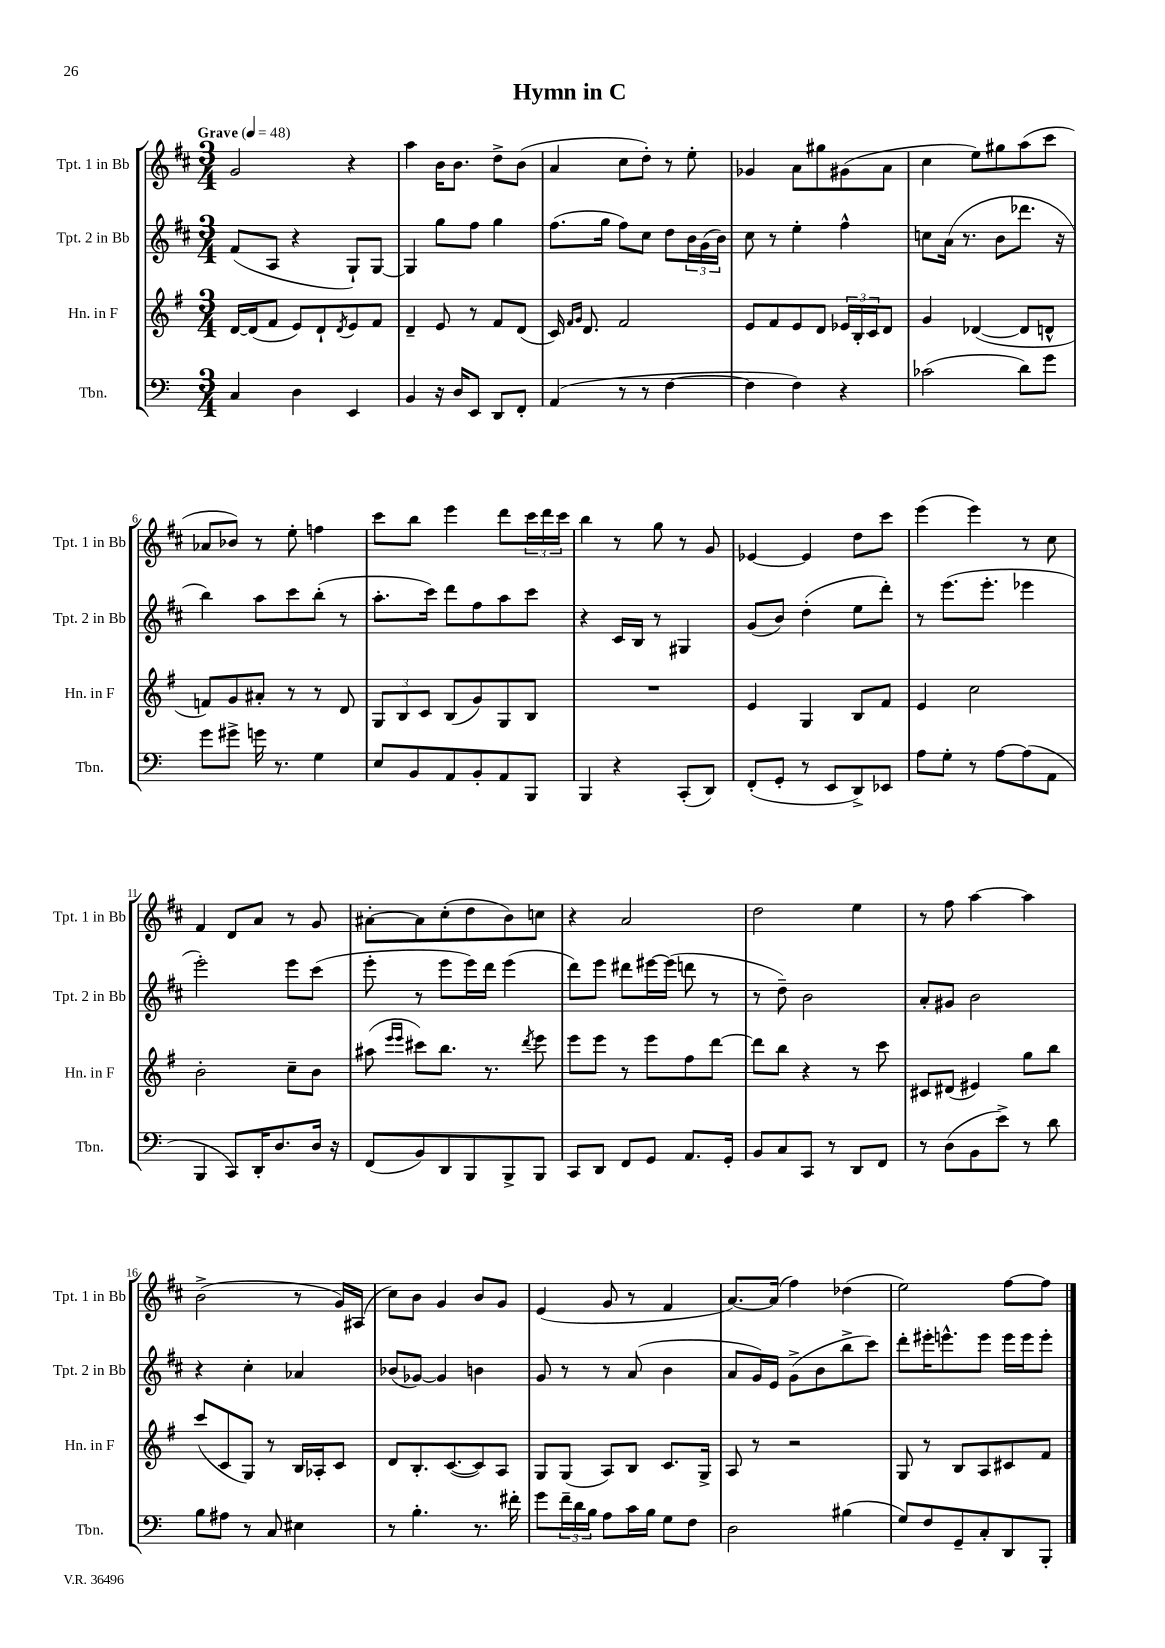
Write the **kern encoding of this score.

**kern	**kern	**kern	**kern
*part4	*part3	*part2	*part1
*staff4	*staff3	*staff2	*staff1
*I"Tbn.	*I"Hn. in F	*I"Tpt. 2 in Bb	*I"Tpt. 1 in Bb
*I'Tbn.	*I'Hn. in F	*I'Tpt. 2 in Bb	*I'Tpt. 1 in Bb
*clefF4	*clefG2	*clefG2	*clefG2
*k[]	*k[f#]	*k[f#c#]	*k[f#c#]
*M3/4	*M3/4	*M3/4	*M3/4
*MM48	*MM48	*MM48	*MM48
=1	=1	=1	=1
!	!	!	!LO:TX:a:B:t=Grave
4C/	[16d/LL	(8f#/L	2g/
.	(16d/J]	.	.
.	8f#/J	8A/J	.
4D\	8e/L)	4r	.
.	8d`/	.	.
.	8qd/	.	.
4EE/	8e/	8G`/L)	4r
.	8f#/J	[8G/J	.
=2	=2	=2	=2
4BB/	4d~/	4G/]	4aa\
16r	8e/	8gg\L	16b\KL
16D/KL	.	.	8.b\J
8EE/J	8r	8ff#\J	.
8DD/L	8f#/L	4gg\	8dd^\L
8FF'/J	(8d/J	.	(8b\J
=3	=3	=3	=3
(4AA/	16c/)	(8.ff#\L	4a/
.	16qqf#/LL	.	.
.	16qqg/JJ	.	.
.	8.d/	.	.
.	.	16gg\Jk	.
8r	2f#/	8ff#\L)	8cc#\L
8r	.	8cc#\J	8dd'\J)
[4F\	.	8dd\L	8r
.	.	24b\L	8ee'\
.	.	(24g\	.
.	.	24b\JJ)	.
=4	=4	=4	=4
4F\]	8e/L	8cc#\	4g-X/
.	8f#/	8r	.
4F\)	8e/	4ee'\	8a\L
.	8d/J	.	8gg#X\
4r	24e-X/LL	4ff#^^\	(8g#X\
.	24B'/	.	.
.	24c/J	.	.
.	8d/J	.	8a\J
=5	=5	=5	=5
(2c-X\	4g/	8ccn\L	4cc#\
.	.	(16a\Jk	.
.	.	8.r	.
.	([4d-X/	.	8ee\L)
.	.	8b\L	8gg#X\
8d\L)	8d-/L]	8.ddd-X\J	(8aa\
8g\J	8dn^^/J	.	8ccc#\J
.	.	16r	.
!!LO:LB:g=z
=6	=6	=6	=6
8g\L	8fn/L)	4bb\)	8a-X/L
8g#X^\J	8g/	.	8b-X/J)
16gn\	8a#X'/J	8aa\L	8r
8.r	.	.	.
.	8r	8ccc#\	8ee'\
4G\	8r	(8bb'\J	4ffn\
.	8d/	8r	.
=7	=7	=7	=7
8E/L	12G/L	8.aa'\L	8ccc#\L
.	12B/	.	.
8BB/	.	.	8bb\J
.	12c/J	.	.
.	.	16ccc#\Jk)	.
8AA/	(8B/L	8ddd\L	4eee\
8BB'/	8g/)	8ff#\	.
8AA/	8G/	8aa\	8ddd\L
8BBB/J	8B/J	8ccc#\J	24ccc#\L
.	.	.	24ddd\
.	.	.	24ccc#\JJ
=8	=8	=8	=8
4BBB/	2.r	4r	4bb\
4r	.	16c#/LL	8r
.	.	16B/JJ	.
.	.	8r	8gg\
(8CC'/L	.	4G#X/	8r
8DD/J)	.	.	8g/
=9	=9	=9	=9
(8FF'/L	4e/	(8g/L	[4e-X/
8GG'/J	.	8b/J)	.
8r	4G/	(4dd'\	4e-/]
8EE/L	.	.	.
8DD^/)	8B/L	8ee\L	8dd\L
8EE-X/J	8f#/J	8ddd'\J)	8ccc#\J
=10	=10	=10	=10
8A\L	4e/	8r	(4eee\
8G'\J	.	(8.eee\L	.
8r	2cc\	.	4eee\)
.	.	8.eee'\J	.
[8A\L	.	.	.
(8A\]	.	4eee-X\	8r
8AA\J	.	.	8cc#\
!!LO:LB:g=z
=11	=11	=11	=11
4BBB/	2b'\	2eee'\)	4f#/
8CC/L)	.	.	8d/L
16DD'/K	.	.	8a/J
8.D/	.	.	.
.	8cc~\L	8eee\L	8r
16D/Jk	8b\J	(8ccc#\J	8g/
16r	.	.	.
=12	=12	=12	=12
(8FF/L	(8aa#X\	8eee'\	[8a#X'\L
.	16qqeee/LL	.	.
.	16qqeee/JJ	.	.
8BB/)	8ccc#X\L)	8r	8a#\]
8DD/	8.bb\J	8eee\L	(8cc#'\
8BBB/	.	16eee\L)	8dd\
.	8.r	16ddd\JJ	.
8BBB^/	.	(4eee\	8b\)
.	8qddd/	.	.
8BBB/J	8eee\	.	8ccn\J
=13	=13	=13	=13
8CC/L	8eee\L	8ddd\L)	4r
8DD/J	8eee\J	8eee\J	.
8FF/L	8r	8ddd#X\L	2a/
8GG/J	8eee\L	[16eee#X\L	.
.	.	(16eee#\JJ]	.
8.AA/L	8ff#\	8dddn\	.
.	[8ddd\J	8r	.
16GG'/Jk	.	.	.
=14	=14	=14	=14
8BB/L	8ddd\L]	8r	2dd\
8C/	8bb\J	8dd~\)	.
8CC/J	4r	2b\	.
8r	.	.	.
8DD/L	8r	.	4ee\
8FF/J	8ccc\	.	.
=15	=15	=15	=15
8r	8c#X/L	8a'/L	8r
(8D\L	(8d#X/J	8g#X/J	8ff#\
8BB\	4e#X/)	2b\	[4aa\
8e^\J)	.	.	.
8r	8gg\L	.	4aa\]
8d\	8bb\J	.	.
!!LO:LB:g=z
=16	=16	=16	=16
8B\L	(8ccc/L	4r	(2b^\
8A#X\J	8c/	.	.
8r	8G/J)	4cc#'\	.
8C/	8r	.	.
4E#X\	16B/LL	4a-X/	8r
.	16A-X'/J	.	.
.	8c/J	.	16g/LL)
.	.	.	(16A#X/JJ
=17	=17	=17	=17
8r	8d/L	(8b-X/L	8cc#\L)
4.B'\	8.B'/	[8g-X/J)	8b\J
.	.	4g-/]	4g/
.	([8.c/	.	.
8.r	8c/])	4bn\	8b/L
.	8A/J	.	8g/J
16f#X'\	.	.	.
=18	=18	=18	=18
8g\L	8G/L	8g/	(4e/
24f~\L	(8G/J	8r	.
24d\	.	.	.
24B\JJ	.	.	.
8A\L	8A/L)	8r	8g/
16c\L	8B/J	(8a/	8r
16B\JJ	.	.	.
8G\L	8.c/L	4b\	4f#/
8F\J	.	.	.
.	16G^/Jk	.	.
=19	=19	=19	=19
2D\	8A/	8a/L	[8.a/L)
.	8r	16g/L)	.
.	.	16e/JJ	(16a/Jk]
.	2r	(8g^\L	4ff#\)
.	.	8b\	.
(4B#X\	.	8bb^\	(4dd-X\
.	.	8ccc#\J)	.
=20	=20	=20	=20
8G/L)	8G/	8ddd'\L	2ee\)
8F/	8r	16eee#X'\K	.
.	.	8.eeen^^\	.
8GG~/	8B/L	.	.
8C'/	8A/	8eee\J	.
8DD/	8c#X/	16eee\LL	[8ff#\L
.	.	16eee\J	.
8BBB'/J	8f#/J	8eee'\J	8ff#\J]
==	==	==	==
*-	*-	*-	*-
